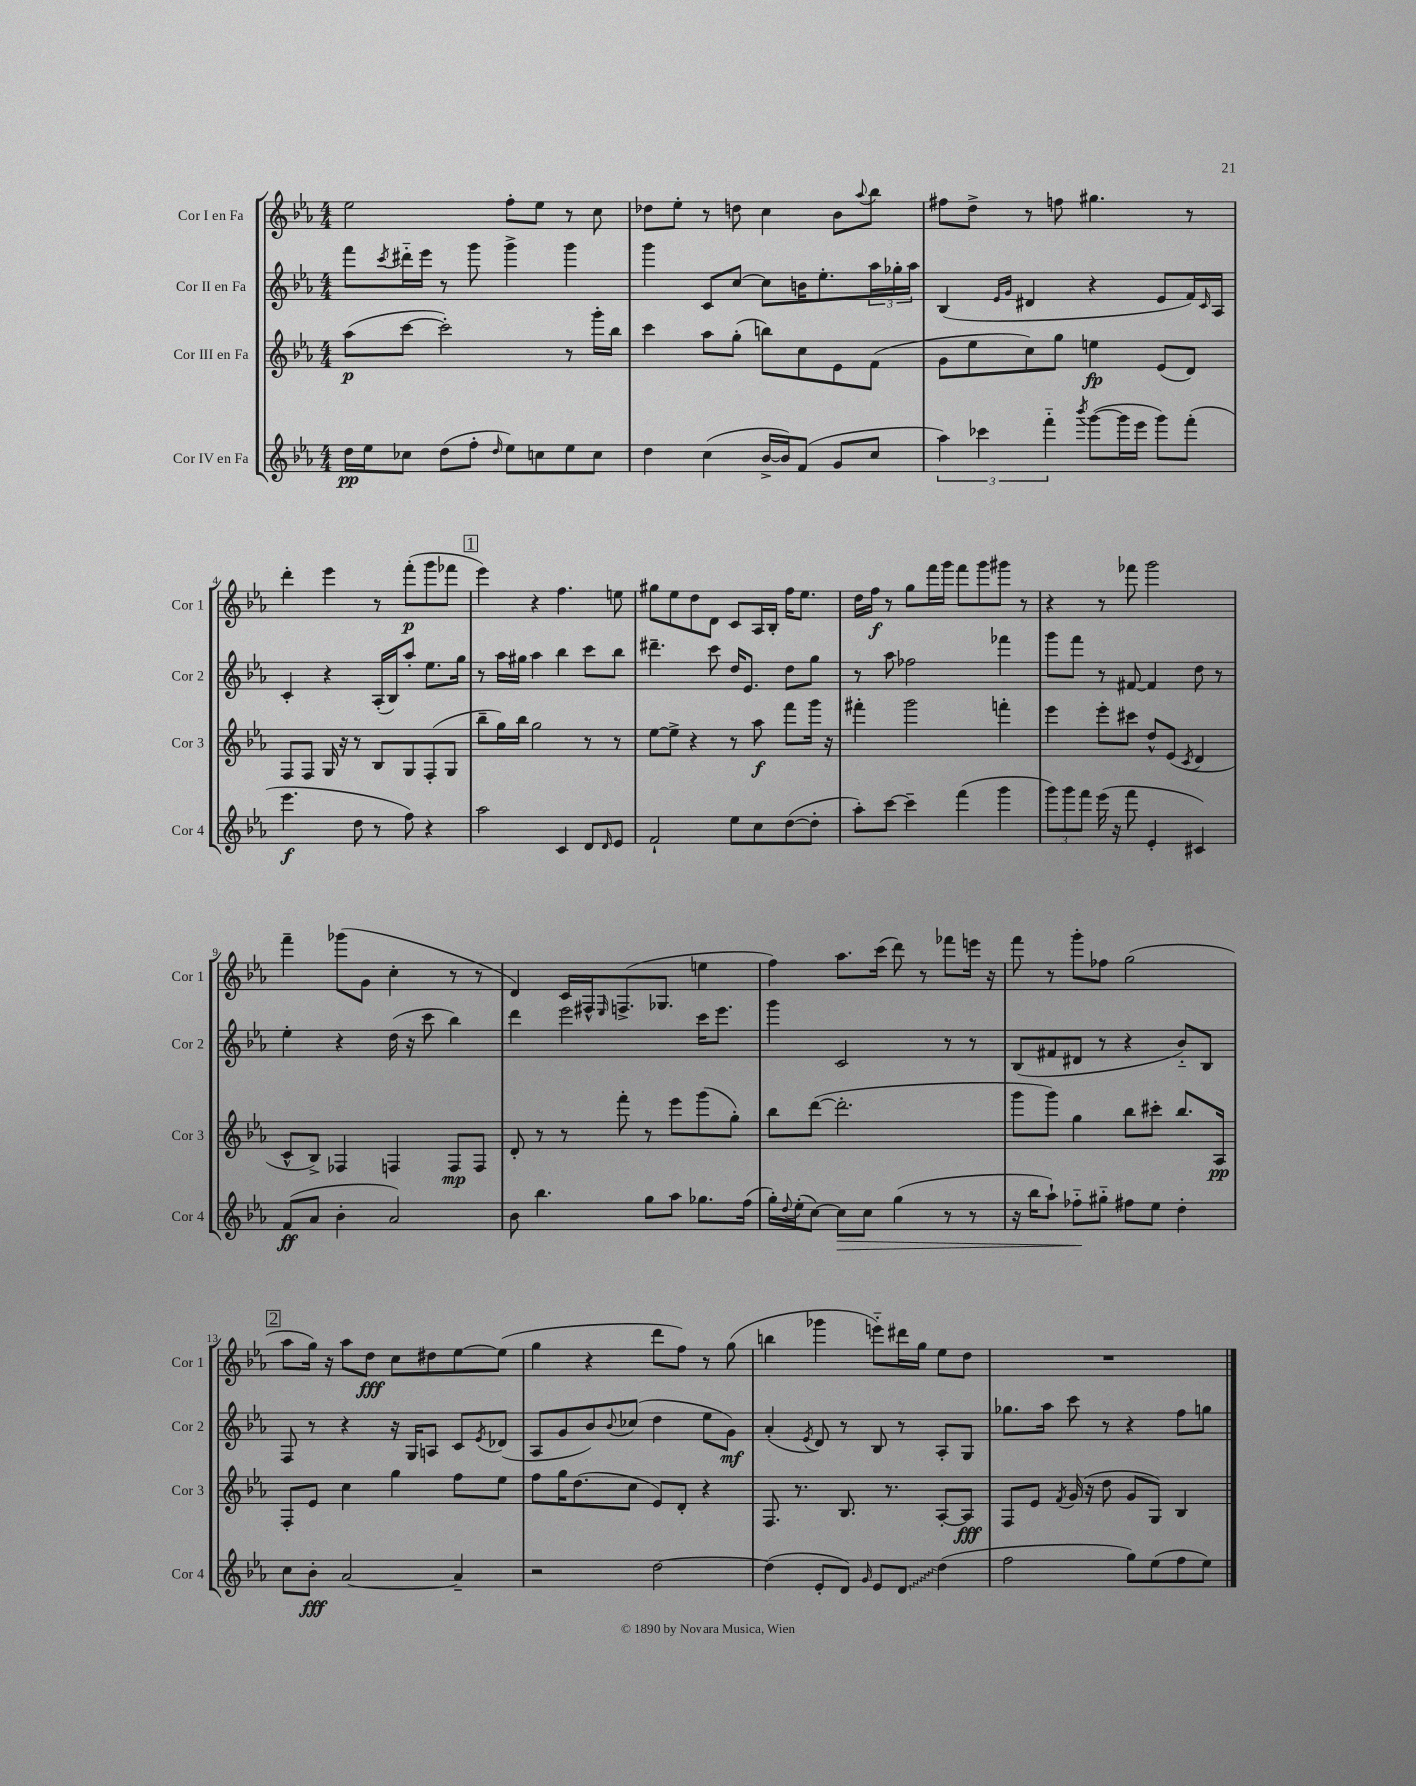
<<
\new StaffGroup <<
\new Staff = "s0" \with { instrumentName = "Cor I en Fa" shortInstrumentName = "Cor 1" } {
    \clef treble \key ees \major \numericTimeSignature \time 4/4
    ees''2 f''8-. ees''8 r8 c''8 |
    des''8 ees''8-. r8 d''8 c''4 bes'8 \appoggiatura { aes''8 } bes''8 |
    fis''8 d''8-> r8 f''8 gis''4. r8 |
    d'''4-. ees'''4 r8 f'''8-.\p( g'''8 fes'''8 |
    \mark \markup { \box "1" } ees'''4) r4 f''4. e''8 |
    gis''8 ees''8 d''8 d'8 c'8 aes16 bes16-. f''16 ees''8. |
    d''16 f''16\f r8 g''8 f'''16 g'''16 f'''8 g'''8 gis'''8 r8 |
    r4 r8 fes'''8 g'''2 |
    f'''4-- ges'''8( g'8 c''4-. r8 r8 |
    d'4) c'16 fis16-^ \grace { ees16 } f8.->( ges8. e''4 |
    f''4) aes''8. c'''16( d'''8) r8 fes'''8 e'''16 r16 |
    f'''8 r8 g'''8-. fes''8 g''2( |
    \mark \markup { \box "2" } aes''8 g''16) r16 aes''8 d''8\fff c''8 dis''8 ees''8~ ees''8( |
    g''4 r4 d'''8 f''8) r8 g''8( |
    b''4 ges'''4 e'''8-_) dis'''16 g''16 ees''8 d''8 |
    R1 \bar "|." |
}
\new Staff = "s1" \with { instrumentName = "Cor II en Fa" shortInstrumentName = "Cor 2" } {
    \clef treble \key ees \major \numericTimeSignature \time 4/4
    f'''8 \acciaccatura { c'''8 } dis'''16-_ ees'''16 r8 g'''8 g'''4-> g'''4 |
    g'''4 c'8 c''8~ c''8 b'16 ees''8.-. \tuplet 3/2 { aes''16 ges''16-. aes''16 } |
    bes4( \grace { ees'16 g'16 } dis'4 r4 ees'8 f'16) \grace { c'16 } aes16 |
    c'4-. r4 aes16-.( bes16) aes''8-. ees''8. g''16 |
    \mark \markup { \box "1" } r8 aes''16 gis''16 aes''4 bes''4 c'''8 bes''8 |
    dis'''4.-- c'''8 d''16 ees'8. d''8 g''8 |
    r8 aes''8 fes''2 fes'''4 |
    g'''8 f'''8 r8 fis'8~ fis'4 d''8 r8 |
    ees''4-. r4 d''16( r16 c'''8 bes''4) |
    d'''4 ees'''2 c'''16 ees'''8. |
    g'''4 c'2 r8 r8 |
    bes8( fis'8 dis'8 r8 r4 bes'8-_) bes8 |
    \mark \markup { \box "2" } f8 r8 r4 r16 g16 a8 c'8 \acciaccatura { ees'8 } des'8( |
    aes8 g'8 bes'8) \appoggiatura { bes'8 } ces''8( d''4 ees''8 g'8\mf) |
    aes'4-.( \acciaccatura { ees'8 } d'8) r8 bes8 r8 aes8-. g8 |
    ges''8. aes''16 c'''8 r8 r4 f''8 g''8 \bar "|." |
}
\new Staff = "s2" \with { instrumentName = "Cor III en Fa" shortInstrumentName = "Cor 3" } {
    \clef treble \key ees \major \numericTimeSignature \time 4/4
    aes''8\p( c'''8~ c'''2-.) r8 g'''16-. bes''16 |
    c'''4 aes''8 g''8-.( b''8) c''8 ees'8 f'8( |
    g'8 ees''8 c''8) g''8 e''4\fp ees'8( d'8) |
    f8 f8 g16 r16 r8 bes8 g8 f8-.( g8 |
    \mark \markup { \box "1" } bes''8-- g''16) bes''16 g''2 r8 r8 |
    ees''8~ ees''8-> r4 r8 aes''8\f f'''8 g'''16 r16 |
    fis'''4-. g'''2 f'''4-. |
    ees'''4 ees'''8-. cis'''8 d''8-^ ees'8( \acciaccatura { c'8 } d'4 |
    c'8-^ bes8->) fes4 f4 f8\mp f8 |
    d'8-. r8 r8 f'''8-. r8 ees'''8 g'''8( g''8-.) |
    bes''8 d'''8~( d'''2.-. |
    g'''8 g'''8) g''4 bes''8 cis'''8-. bes''8. aes16\pp |
    \mark \markup { \box "2" } f8-. ees'8 c''4 g''4 f''8 ees''8 |
    f''8 g''16 d''8.( c''8 ees'8) d'8-. r4 |
    f8. r8. bes8. r8. aes8~-. aes8\fff |
    f8 ees'8 \acciaccatura { f'8 } g'16( r16 d''8 g'8 g8) bes4 \bar "|." |
}
\new Staff = "s3" \with { instrumentName = "Cor IV en Fa" shortInstrumentName = "Cor 4" } {
    \clef treble \key ees \major \numericTimeSignature \time 4/4
    d''16\pp ees''16 ces''8 d''8( f''8-. \grace { d''16 } ees''8) c''8 ees''8 c''8 |
    d''4 c''4( bes'16~-> bes'16) f'8( g'8 c''8 |
    \tuplet 3/2 { aes''4) ces'''4 f'''4-_ } \acciaccatura { bes'''8 } g'''8~( g'''16 ees'''16 g'''8) f'''8-.( |
    ees'''4.\f d''8 r8 f''8) r4 |
    \mark \markup { \box "1" } aes''2 c'4 d'8 \grace { d'16 } ees'8 |
    f'2-! ees''8 c''8 d''8~( d''8-. |
    aes''8-.) c'''8~ c'''4-- f'''4( g'''4 |
    \tuplet 3/2 { g'''8) g'''8 f'''8 } ees'''16( r16 f'''8 ees'4-. cis'4) |
    f'8\ff( aes'8 bes'4-. aes'2) |
    bes'8 bes''4. g''8 aes''8 ges''8. f''16( |
    g''16-.) \appoggiatura { d''8 } ees''16-.( c''8~) c''8\> c''8 g''4( r8 r8 |
    r16 bes''16 aes''8-!) fes''8-_\! gis''8-_ fis''8 ees''8 d''4-. |
    \mark \markup { \box "2" } c''8 bes'8-.\fff aes'2~ aes'4-- |
    r2 d''2~ |
    d''4( ees'8-. d'8) \grace { g'16 } ees'8 \once \override Glissando.style = #'zigzag d'8\glissando d''4( |
    f''2 g''8) ees''8( f''8 ees''8) \bar "|." |
}
>>
>>
